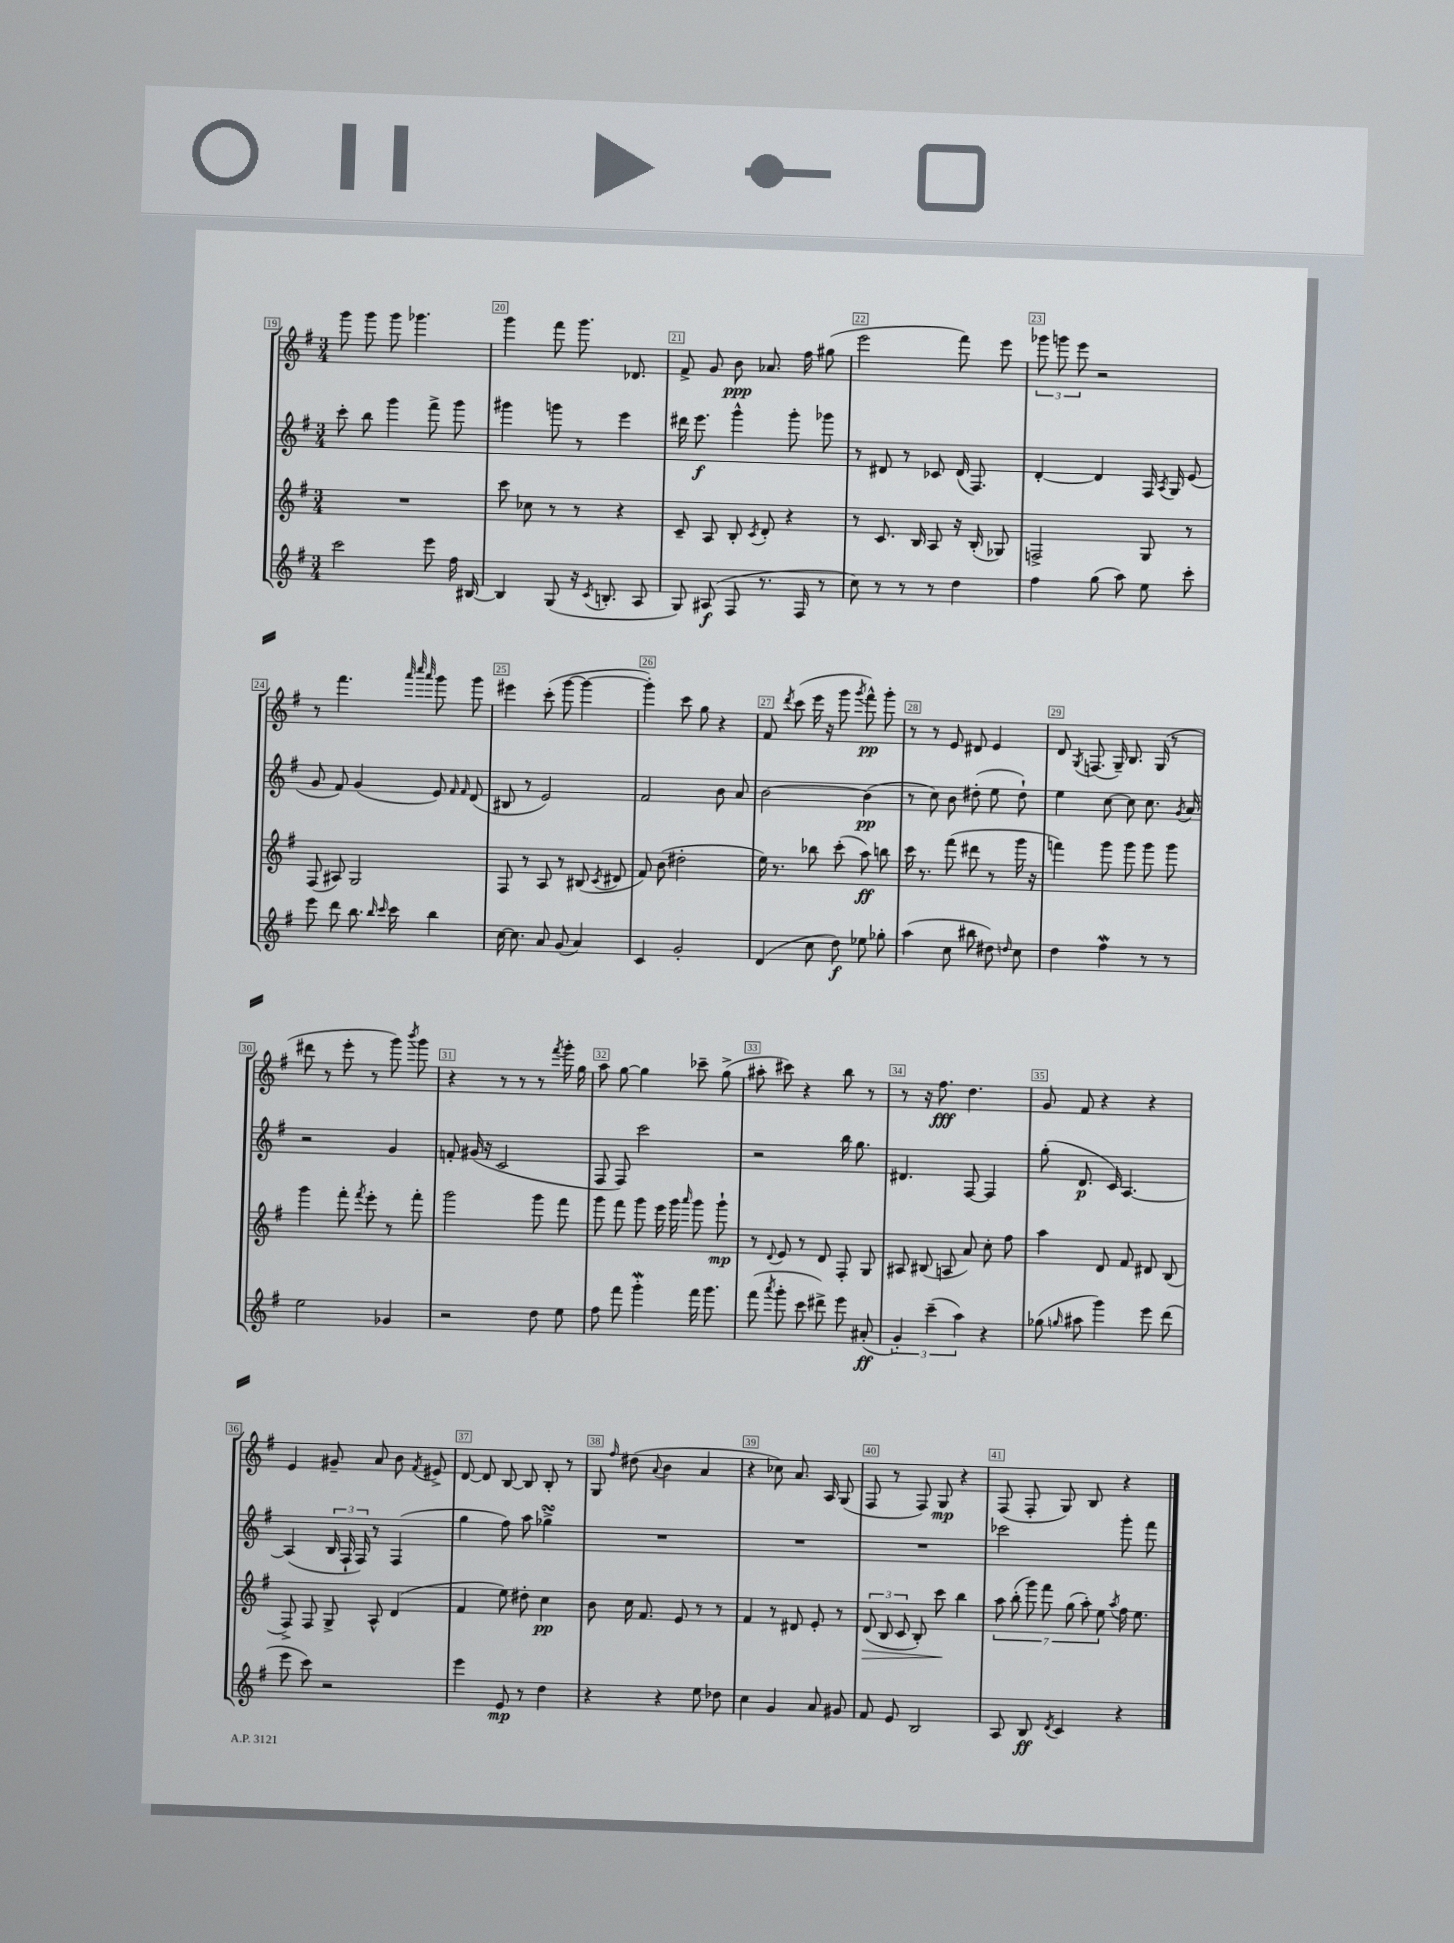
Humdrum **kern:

**kern	**dynam	**kern	**dynam	**kern	**dynam	**kern	**dynam
*part4	*part4	*part3	*part3	*part2	*part2	*part1	*part1
*staff4	*staff4	*staff3	*staff3	*staff2	*staff2	*staff1	*staff1
*clefG2	*	*clefG2	*	*clefG2	*	*clefG2	*
*k[f#]	*	*k[f#]	*	*k[f#]	*	*k[f#]	*
*M3/4	*	*M3/4	*	*M3/4	*	*M3/4	*
=19	=19	=19	=19	=19	=19	=19	=19
2ccc\	.	2.r	.	8ccc'\	.	8ggg\	.
.	.	.	.	8bb\	.	8ggg\	.
.	.	.	.	4ggg\	.	8ggg\	.
.	.	.	.	.	.	4.ggg-X\	.
8eee\	.	.	.	8fff#^\	.	.	.
16ff#\	.	.	.	8ggg\	.	.	.
[16B#X/	.	.	.	.	.	.	.
=20	=20	=20	=20	=20	=20	=20	=20
4B#/]	.	8ccc\	.	4ggg#X\	.	4ggg\	.
.	.	8cc-X\	.	.	.	.	.
(8G/	.	8r	.	8gggn\	.	8fff#\	.
16r	.	8r	.	8r	.	8.ggg\	.
8qc/	.	.	.	.	.	.	.
8.Bn'/	.	.	.	.	.	.	.
.	.	4r	.	4eee\	.	.	.
.	.	.	.	.	.	8.d-X/	.
8A/	.	.	.	.	.	.	.
=21	=21	=21	=21	=21	=21	=21	=21
8G/)	.	8c~/	.	16ddd#X\	.	8f#^/	.
.	.	.	.	8.eee\	f	.	.
(8A#X/	f	8A/	.	.	.	8g/	.
8F#/	.	8B'/	.	4ggg^^\	.	8b\	ppp
.	.	8qc/	.	.	.	.	.
8.r	.	8d'/	.	.	.	8.a-X/	.
.	.	4r	.	8ggg'\	.	.	.
16F#/	.	.	.	.	.	16ff#\	.
8r	.	.	.	8ggg-X\	.	(8gg#X\	.
=22	=22	=22	=22	=22	=22	=22	=22
8cc\)	.	8r	.	8r	.	2eee\	.
8r	.	8.c/	.	8d#X/	.	.	.
8r	.	.	.	8r	.	.	.
.	.	16B/	.	.	.	.	.
8r	.	8A/	.	8c-X/	.	.	.
4dd\	.	16r	.	(16d#/	.	8fff#\)	.
.	.	(16B'/	.	8.F#/)	.	.	.
.	.	8G-X/)	.	.	.	8eee\	.
=23	=23	=23	=23	=23	=23	=23	=23
4ff#\	.	2Fn^/	.	[4d'/	.	12ggg-X\	.
.	.	.	.	.	.	12gggn\	.
.	.	.	.	.	.	12eee\	.
(8gg\	.	.	.	4d/]	.	2r	.
8aa\)	.	.	.	.	.	.	.
8ee\	.	8G/	.	16F#/	.	.	.
.	.	.	.	8qA/	.	.	.
.	.	.	.	16G/	.	.	.
8ccc'\	.	8r	.	(8e/	.	.	.
!!LO:LB:g=z
=24	=24	=24	=24	=24	=24	=24	=24
8eee\	.	(8F#/	.	8g/	.	8r	.
8ddd\	.	8A#X/)	.	8f#/)	.	4.fff#\	.
8.bb\	.	2G/	.	(4g/	.	.	.
16qqbb/	.	.	.	.	.	.	.
16qqccc/	.	.	.	.	.	.	.
16ccc\	.	.	.	.	.	.	.
.	.	.	.	.	.	32qqaaa/	.
.	.	.	.	.	.	32qqcccc/	.
.	.	.	.	.	.	32qqaaa/	.
4bb\	.	.	.	8e/)	.	8ggg\	.
.	.	.	.	16qqf#/	.	.	.
.	.	.	.	16qqf#/	.	.	.
.	.	.	.	(8d/	.	8ggg\	.
=25	=25	=25	=25	=25	=25	=25	=25
[16cc\	.	8F#/	.	8B#X/	.	4eee#X\	.
8.cc\]	.	.	.	.	.	.	.
.	.	8r	.	8r	.	.	.
8a/	.	8A/	.	2e/)	.	(8ccc'\	.
(8g/	.	8r	.	.	.	[8ggg\	.
4a/)	.	(8B#X/	.	.	.	4ggg\_	.
.	.	8qc/	.	.	.	.	.
.	.	8d#X/	.	.	.	.	.
=26	=26	=26	=26	=26	=26	=26	=26
4c/	.	8f#/)	.	2f#/	.	4ggg'\])	.
.	.	(8b\	.	.	.	.	.
2g'/	.	2dd#X'\	.	.	.	8ccc\	.
.	.	.	.	.	.	8gg\	.
.	.	.	.	8b\	.	4r	.
.	.	.	.	8a/	.	.	.
=27	=27	=27	=27	=27	=27	=27	=27
(4d/	.	16ee\)	.	[2b\	.	8f#/	.
.	.	8.r	.	.	.	.	.
.	.	.	.	.	.	8qddd/	.
.	.	.	.	.	.	(8ccc\	.
8cc\	.	8bb-X\	.	.	.	16eee\	.
.	.	.	.	.	.	16r	.
8dd\)	f	(8ccc'\	.	.	.	8ggg\	.
.	.	.	.	.	.	8qggg/	.
8ee-X\	.	8aa\)	ff	(4b\]	pp	8fff#^^\)	pp
8gg-X'\	.	8bbn\	.	.	.	8ggg'\	.
=28	=28	=28	=28	=28	=28	=28	=28
(4aa\	.	16ccc\	.	8r	.	8r	.
.	.	8.r	.	.	.	.	.
.	.	.	.	8cc\)	.	8r	.
8cc\	.	(8fff#\	.	8b\	.	8e/	.
8bb#X\	.	8ddd#X\	.	(8dd#X'\	.	8d#X/	.
8dd#X\)	.	8r	.	8ee\	.	4e/	.
16qqddn/	.	.	.	.	.	.	.
8cc\	.	16ggg\	.	8dd#`\)	.	.	.
.	.	16r	.	.	.	.	.
=29	=29	=29	=29	=29	=29	=29	=29
4dd\	.	4fffn\)	.	4ee\	.	8d/	.
.	.	.	.	.	.	8qG/	.
.	.	.	.	.	.	(8.Fn/	.
4ff#W\	.	8ggg\	.	[8cc\	.	.	.
.	.	.	.	.	.	16G~/)	.
.	.	8ggg\	.	8cc\]	.	8.B/	.
8r	.	8ggg\	.	8.cc\	.	.	.
.	.	.	.	.	.	(16G/	.
8r	.	8ggg\	.	.	.	8r	.
.	.	.	.	8qg/	.	.	.
.	.	.	.	16a/	.	.	.
!!LO:LB:g=z
=30	=30	=30	=30	=30	=30	=30	=30
2ee\	.	4ggg\	.	2r	.	8ddd#X\	.
.	.	.	.	.	.	8r	.
.	.	8fff#'\	.	.	.	8eee'\	.
.	.	8qfff#/	.	.	.	.	.
.	.	8eee'\	.	.	.	8r	.
4g-X/	.	8r	.	4g/	.	8ggg\)	.
.	.	.	.	.	.	8qbbb/	.
.	.	8fff#'\	.	.	.	8ggg\	.
=31	=31	=31	=31	=31	=31	=31	=31
2r	.	2ggg\	.	8fn'/	.	4r	.
.	.	.	.	(16g#X/	.	.	.
.	.	.	.	16r	.	.	.
.	.	.	.	2c/	.	8r	.
.	.	.	.	.	.	8r	.
8dd\	.	8ggg\	.	.	.	8r	.
.	.	.	.	.	.	8qfff#/	.
8ee\	.	8fff#\	.	.	.	16ggg'\	.
.	.	.	.	.	.	16gg\	.
=32	=32	=32	=32	=32	=32	=32	=32
8ff#\	.	8ggg\	.	8F#/	.	8aa\	.
8fff#\	.	8fff#\	.	8F#/)	.	[8gg\	.
4gggw'\	.	8ggg\	.	2ccc\	.	4gg\]	.
.	.	16eee\	.	.	.	.	.
.	.	16ggg\	.	.	.	.	.
.	.	16qqaaa/	.	.	.	.	.
16fff#\	.	8ggg\	.	.	.	8ccc-X~\	.
8.ggg\	.	.	.	.	.	.	.
.	.	8ggg`\	mp	.	.	(8gg^\	.
=33	=33	=33	=33	=33	=33	=33	=33
(8fff#\	.	8r	.	2r	.	8aa#X'\	.
8qaaa/	.	8qqd/	.	.	.	.	.
8ggg'\	.	8e/	.	.	.	8ccc#X\)	.
8ccc\	.	8r	.	.	.	4r	.
8ddd#X^\)	.	8d/	.	.	.	.	.
8eee\	.	8F#'/	.	16bb\	.	8bb\	.
.	.	.	.	8.gg\	.	.	.
(8a#X'/	ff	8G/	.	.	.	8r	.
=34	=34	=34	=34	=34	=34	=34	=34
6g'/)	.	8A#X/	.	4.d#X/	.	8r	.
.	.	(8B#X/	.	.	.	16r	.
(6ccc~\	.	.	.	.	.	.	.
.	.	.	.	.	.	8.ff#\	fff
.	.	8An/	.	.	.	.	.
6aa\)	.	.	.	.	.	.	.
.	.	8a/)	.	[8F#/	.	4.dd\	.
4r	.	8cc'\	.	4F#/]	.	.	.
.	.	8ff#\	.	.	.	.	.
=35	=35	=35	=35	=35	=35	=35	=35
(8gg-X\	.	4aa\	.	(8gg'\	.	8g/	.
16qqggn/	.	.	.	.	.	.	.
8aa#X\	.	.	.	8.d/	p	8f#/	.
4ggg\)	.	8d/	.	.	.	4r	.
.	.	.	.	16c/)	.	.	.
.	.	8f#/	.	[4.A/	.	.	.
8eee\	.	8d#X/	.	.	.	4r	.
(8ddd\	.	(8B/	.	.	.	.	.
!!LO:LB:g=z
=36	=36	=36	=36	=36	=36	=36	=36
8eee\	.	8F#^/)	.	(4A/]	.	4e/	.
8ccc\)	.	8F#/	.	.	.	.	.
2r	.	8G^/	.	24B/	.	8g#X~/	.
.	.	.	.	24F#`/	.	.	.
.	.	.	.	24F#/)	.	.	.
.	.	8A^^/	.	8r	.	8a/	.
.	.	(4d/	.	(4F#/	.	8b\	.
.	.	.	.	.	.	8qf#/	.
.	.	.	.	.	.	8e#X^/	.
=37	=37	=37	=37	=37	=37	=37	=37
4eee\	.	4f#/	.	4gg\	.	[8d/	.
.	.	.	.	.	.	8d/]	.
8e/	mp	8ee\)	.	8ff#\)	.	[8B/	.
8r	.	8dd#X'\	.	8aa\	.	8B/]	.
4dd\	.	4cc\	pp	4gg-XsSSs^\	.	8B'/	.
.	.	.	.	.	.	8r	.
=38	=38	=38	=38	=38	=38	=38	=38
4r	.	8b\	.	2.r	.	8G/	.
.	.	.	.	.	.	16qqff#/	.
.	.	16cc\	.	.	.	(8dd#X\	.
.	.	8.f#/	.	.	.	.	.
.	.	.	.	.	.	8qqa/	.
4r	.	.	.	.	.	4b\	.
.	.	8e/	.	.	.	.	.
8ee\	.	8r	.	.	.	4a/	.
8dd-X\	.	8r	.	.	.	.	.
=39	=39	=39	=39	=39	=39	=39	=39
4cc\	.	4f#/	.	2.r	.	4r	.
4g/	.	8r	.	.	.	8cc-X\)	.
.	.	8d#X/	.	.	.	8.a/	.
8a/	.	8e'/	.	.	.	.	.
.	.	.	.	.	.	16A/	.
8g#X/	.	8r	.	.	.	(8G/	.
=40	=40	=40	=40	=40	=40	=40	=40
!	!	!	!LO:HP:b	!	!	!	!
8f#/	.	(12d/	>	2.r	.	8F#/	.
.	.	12B/	.	.	.	.	.
8e/	.	.	.	.	.	8r	.
.	.	12c/	.	.	.	.	.
2B/	.	8B'/)	.	.	.	8F#/)	.
.	.	8ccc\	.	.	.	8G/	mp
.	.	4bb\	]	.	.	4r	.
=41	=41	=41	=41	=41	=41	=41	=41
8A/	.	14aa\	.	2ccc-X\	.	(8F#/	.
.	.	(14bb'\	.	.	.	.	.
8B/	ff	.	.	.	.	8F#'/	.
.	.	14ggg\)	.	.	.	.	.
.	.	14fff#\	.	.	.	.	.
8qd/	.	.	.	.	.	.	.
4c/	.	.	.	.	.	8G/)	.
.	.	(14gg\	.	.	.	.	.
.	.	14aa'\)	.	.	.	.	.
.	.	.	.	.	.	8B/	.
.	.	14ee\	.	.	.	.	.
.	.	8qaa/	.	.	.	.	.
4r	.	16ff#\	.	8ggg'\	.	4r	.
.	.	8.ee\	.	.	.	.	.
.	.	.	.	8fff#\	.	.	.
==	==	==	==	==	==	==	==
*-	*-	*-	*-	*-	*-	*-	*-
